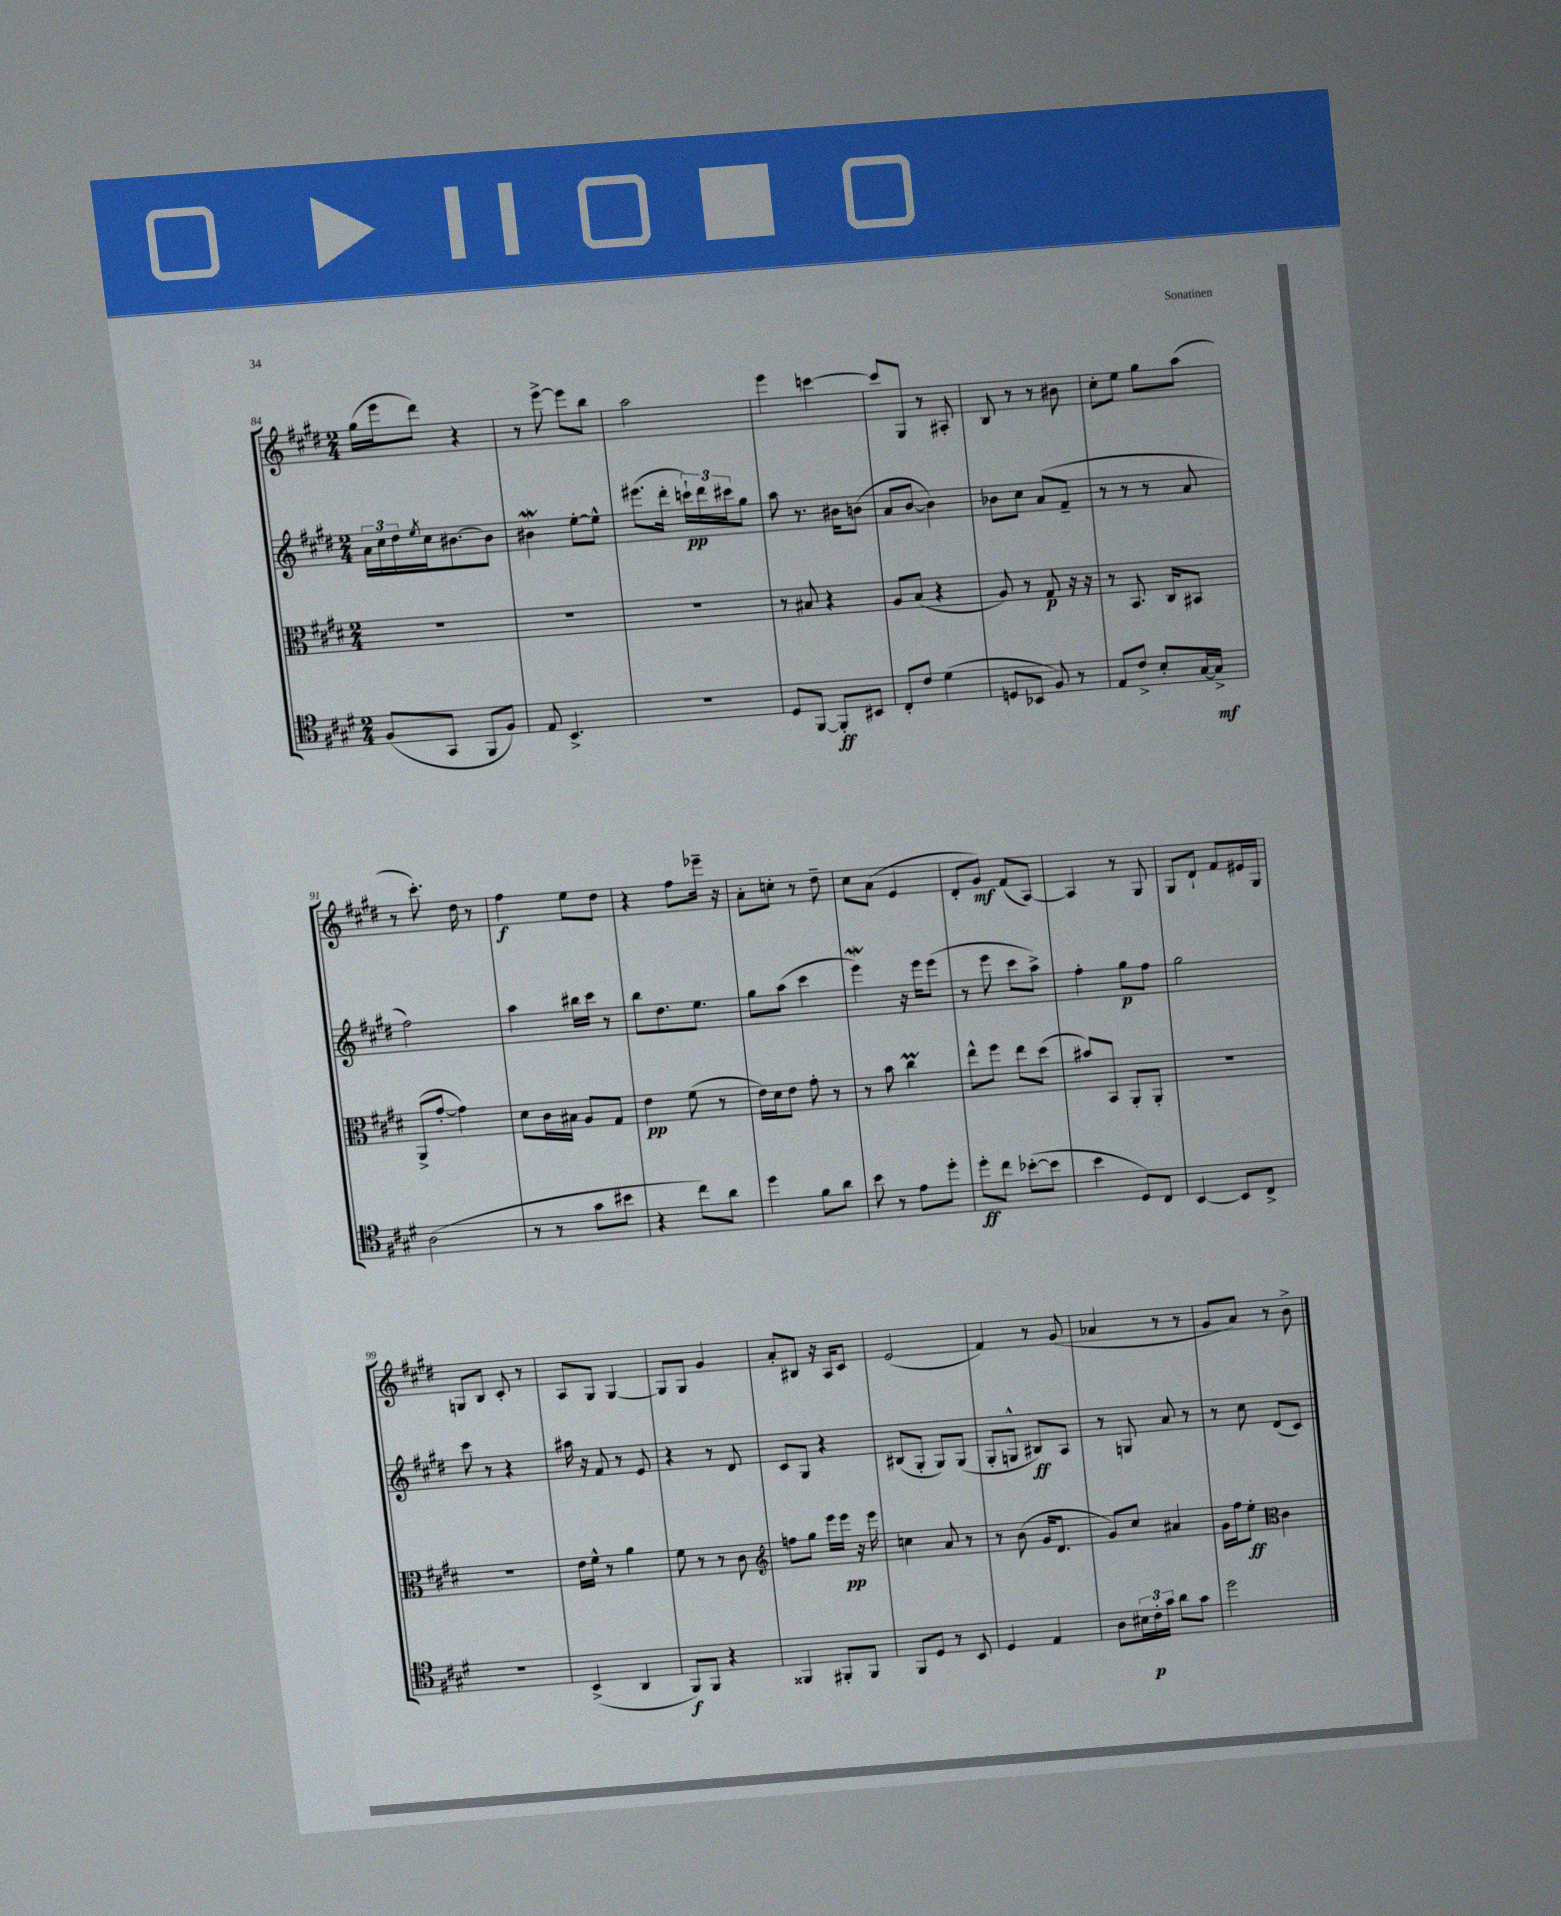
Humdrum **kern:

**kern	**dynam	**kern	**dynam	**kern	**dynam	**kern	**dynam
*part4	*part4	*part3	*part3	*part2	*part2	*part1	*part1
*staff4	*staff4	*staff3	*staff3	*staff2	*staff2	*staff1	*staff1
*clefC4	*	*clefC3	*	*clefG2	*	*clefG2	*
*k[f#c#g#d#]	*	*k[f#c#g#d#]	*	*k[f#c#g#d#]	*	*k[f#c#g#d#]	*
*M2/4	*	*M2/4	*	*M2/4	*	*M2/4	*
=84	=84	=84	=84	=84	=84	=84	=84
(8F#/L	.	2r	.	24a\LL	.	(16gg#\LL	.
.	.	.	.	24cc#\	.	.	.
.	.	.	.	.	.	16eee\J	.
.	.	.	.	24dd#\	.	.	.
.	.	.	.	8qee/	.	.	.
8GG#/J	.	.	.	16cc#\J	.	8ddd#\J)	.
.	.	.	.	[8.b#X\	.	.	.
8FF#/L	.	.	.	.	.	4r	.
8F#/J)	.	.	.	8b#\J]	.	.	.
=85	=85	=85	=85	=85	=85	=85	=85
8E/	.	2r	.	4b#XW\	.	8r	.
4.BB^/	.	.	.	.	.	[8eee^\	.
.	.	.	.	[8ee'\L	.	8eee\L]	.
.	.	.	.	8ee^^\J]	.	8bb\J	.
=86	=86	=86	=86	=86	=86	=86	=86
2r	.	2r	.	(8.eee#X\L	.	2aa\	.
.	.	.	.	16ddd#'\Jk	.	.	.
.	.	.	.	24cccn`\LL)	pp	.	.
.	.	.	.	24ddd#\	.	.	.
.	.	.	.	24ccc#X\J	.	.	.
.	.	.	.	8gg#\J	.	.	.
=87	=87	=87	=87	=87	=87	=87	=87
8D#/L	.	8r	.	8aa\	.	4eee\	.
[8FF#/J	.	8B#X/	.	8.r	.	.	.
8FF#'/L]	ff	4r	.	.	.	[4cccn\	.
.	.	.	.	16b#X\KL	.	.	.
8BB#X/J	.	.	.	(8bn\J	.	.	.
=88	=88	=88	=88	=88	=88	=88	=88
8C#'/L	.	8A/L	.	8a/L	.	8ccc/L]	.
8c#/J	.	(8B/J	.	[8b/J	.	8G#/J	.
(4d#\	.	4r	.	4b\])	.	8r	.
.	.	.	.	.	.	8A#X'/	.
=89	=89	=89	=89	=89	=89	=89	=89
8Dn/L	.	8A/)	.	8b-X\L	.	8B/	.
8BB-X/J	.	8r	.	8cc#\J	.	8r	.
8F#/)	.	8G#/	p	(8a/L	.	8r	.
8r	.	16r	.	8f#~/J	.	8b#X\	.
.	.	16r	.	.	.	.	.
=90	=90	=90	=90	=90	=90	=90	=90
8E/L	.	8r	.	8r	.	8cc#'\L	.
8c#^/J	.	8.BB/	.	8r	.	8ee\J	.
8B'/L	.	.	.	8r	.	8gg#\L	.
.	.	16C#/KL	.	.	.	.	.
[16G#/L	.	8BB#X/J	.	8a/	.	(8aa\J	.
16G#^/JJ]	mf	.	.	.	.	.	.
!!LO:LB:g=z
=91	=91	=91	=91	=91	=91	=91	=91
(2A\	.	(8AA^/L	.	2ff#\)	.	8r	.
.	.	[8g#'/J	.	.	.	8.ccc#'\)	.
.	.	4g#\])	.	.	.	.	.
.	.	.	.	.	.	16dd#\	.
.	.	.	.	.	.	8r	.
=92	=92	=92	=92	=92	=92	=92	=92
8r	.	8d#\L	.	4aa\	.	4ff#\	f
8r	.	16c#\L	.	.	.	.	.
.	.	16B#X\JJ	.	.	.	.	.
8g#\L	.	8A/L	.	16bb#X\LL	.	8ee\L	.
.	.	.	.	16ccc#\JJ	.	.	.
8b#X\J	.	8G#/J	.	8r	.	8dd#\J	.
=93	=93	=93	=93	=93	=93	=93	=93
4r	.	4e\	pp	8bb\L	.	4r	.
.	.	.	.	8.dd#\	.	.	.
8cc#\L)	.	(8f#\	.	.	.	8ff#\L	.
.	.	.	.	8.ee\J	.	.	.
8a\J	.	8r	.	.	.	16eee-X~\Jk	.
.	.	.	.	.	.	16r	.
=94	=94	=94	=94	=94	=94	=94	=94
4dd#\	.	16e\LL)	.	8gg#\L	.	8a'\L	.
.	.	16d#\J	.	.	.	.	.
.	.	8e\J	.	(8aa\J	.	8ccn'\J	.
8f#\L	.	8g#'\	.	4ccc#\	.	8r	.
8a\J	.	8r	.	.	.	8dd#~\	.
=95	=95	=95	=95	=95	=95	=95	=95
8b\	.	8r	.	4eeew\)	.	8cc#\L	.
8r	.	8b\	.	.	.	(8a\J	.
8e\L	.	4cc#M\	.	16r	.	4e/	.
.	.	.	.	16eee\KL	.	.	.
8dd#'\J	.	.	.	(8eee\J	.	.	.
=96	=96	=96	=96	=96	=96	=96	=96
8dd#'\L	ff	8ee^^\L	.	8r	.	8d#'/L	.
8cc#\J	.	8ff#\J	.	8eee\	.	8g#/J)	mf
([8b-X'\L	.	8ee\L	.	8ccc#\L	.	(8f#/L	.
8b-\J]	.	(8dd#\J	.	8aa^\J)	.	[8A/J)	.
=97	=97	=97	=97	=97	=97	=97	=97
4b\	.	8b#X/L)	.	4ff#'\	.	4A/]	.
.	.	8BB/J	.	.	.	.	.
8D#/L)	.	8AA'/L	.	8gg#\L	p	8r	.
8C#/J	.	8AA'/J	.	8ff#\J	.	8G#/	.
=98	=98	=98	=98	=98	=98	=98	=98
[4BB/	.	2r	.	2gg#\	.	8G#/L	.
.	.	.	.	.	.	8d#`/J	.
8BB/L]	.	.	.	.	.	8f#/L	.
8C#^/J	.	.	.	.	.	16e#X/L	.
.	.	.	.	.	.	16G#/JJ	.
!!LO:LB:g=z
=99	=99	=99	=99	=99	=99	=99	=99
2r	.	2r	.	8ccc#\	.	8Gn/L	.
.	.	.	.	8r	.	8B/J	.
.	.	.	.	4r	.	8c#'/	.
.	.	.	.	.	.	8r	.
=100	=100	=100	=100	=100	=100	=100	=100
(4BB^/	.	16e\LL	.	16aa#X\	.	8A/L	.
.	.	16f#^^\JJ	.	16r	.	.	.
.	.	8r	.	8f#/	.	8G#/J	.
4AA/	.	4a\	.	8r	.	[4G#/	.
.	.	.	.	8e/	.	.	.
=101	=101	=101	=101	=101	=101	=101	=101
8FF#/L)	f	8f#\	.	4r	.	8G#/L]	.
8FF#/J	.	8r	.	.	.	8G#/J	.
4r	.	8r	.	8r	.	4g#/	.
.	.	8c#\	.	8d#/	.	.	.
=102	=102	=102	=102	=102	=102	=102	=102
*	*	*clefG2	*	*	*	*	*
4FF##X/	.	8ffn\L	.	8c#/L	.	8a'/L	.
.	.	8gg#\J	.	8G#/J	.	8B#X/J	.
8FF#X'/L	.	16eee\LL	.	4r	.	16r	.
.	.	16eee\JJ	pp	.	.	16A/KL	.
8FF#/J	.	16r	.	.	.	8c#/J	.
.	.	16eee\	.	.	.	.	.
=103	=103	=103	=103	=103	=103	=103	=103
8FF#/L	.	4ccn\	.	(8B#X/L	.	(2e/	.
8D#/J	.	.	.	8G#'/J	.	.	.
8r	.	8a/	.	8G#/L)	.	.	.
8BB/	.	8r	.	(8G#/J	.	.	.
=104	=104	=104	=104	=104	=104	=104	=104
4D#/	.	8r	.	8G#'/L	.	4f#/)	.
.	.	(8b\	.	8Gn^^/J	.	.	.
4E/	.	16g#/KL	.	8B#X/L)	ff	8r	.
.	.	8.d#/J	.	.	.	.	.
.	.	.	.	8A/J	.	(8g#/	.
=105	=105	=105	=105	=105	=105	=105	=105
8A\L	.	8g#/L)	.	8r	.	4a-X/	.
24B#X\L	.	8cc#/J	.	8Gn/	.	.	.
24c#'\	p	.	.	.	.	.	.
24g#\JJ	.	.	.	.	.	.	.
8a\L	.	4a#X/	.	8a/	.	8r	.
8g#\J	.	.	.	8r	.	8r	.
=106	=106	=106	=106	=106	=106	=106	=106
2dd#\	.	16g#\LL	.	8r	.	8g#/L	.
.	.	16ff#\J	.	.	.	.	.
.	.	8ee'\J	ff	8cc#\	.	8a/J)	.
*	*	*clefC3	*	*	*	*	*
.	.	4c#\	.	(8d#/L	.	8r	.
.	.	.	.	8c#/J)	.	8b^\	.
==	==	==	==	==	==	==	==
*-	*-	*-	*-	*-	*-	*-	*-
